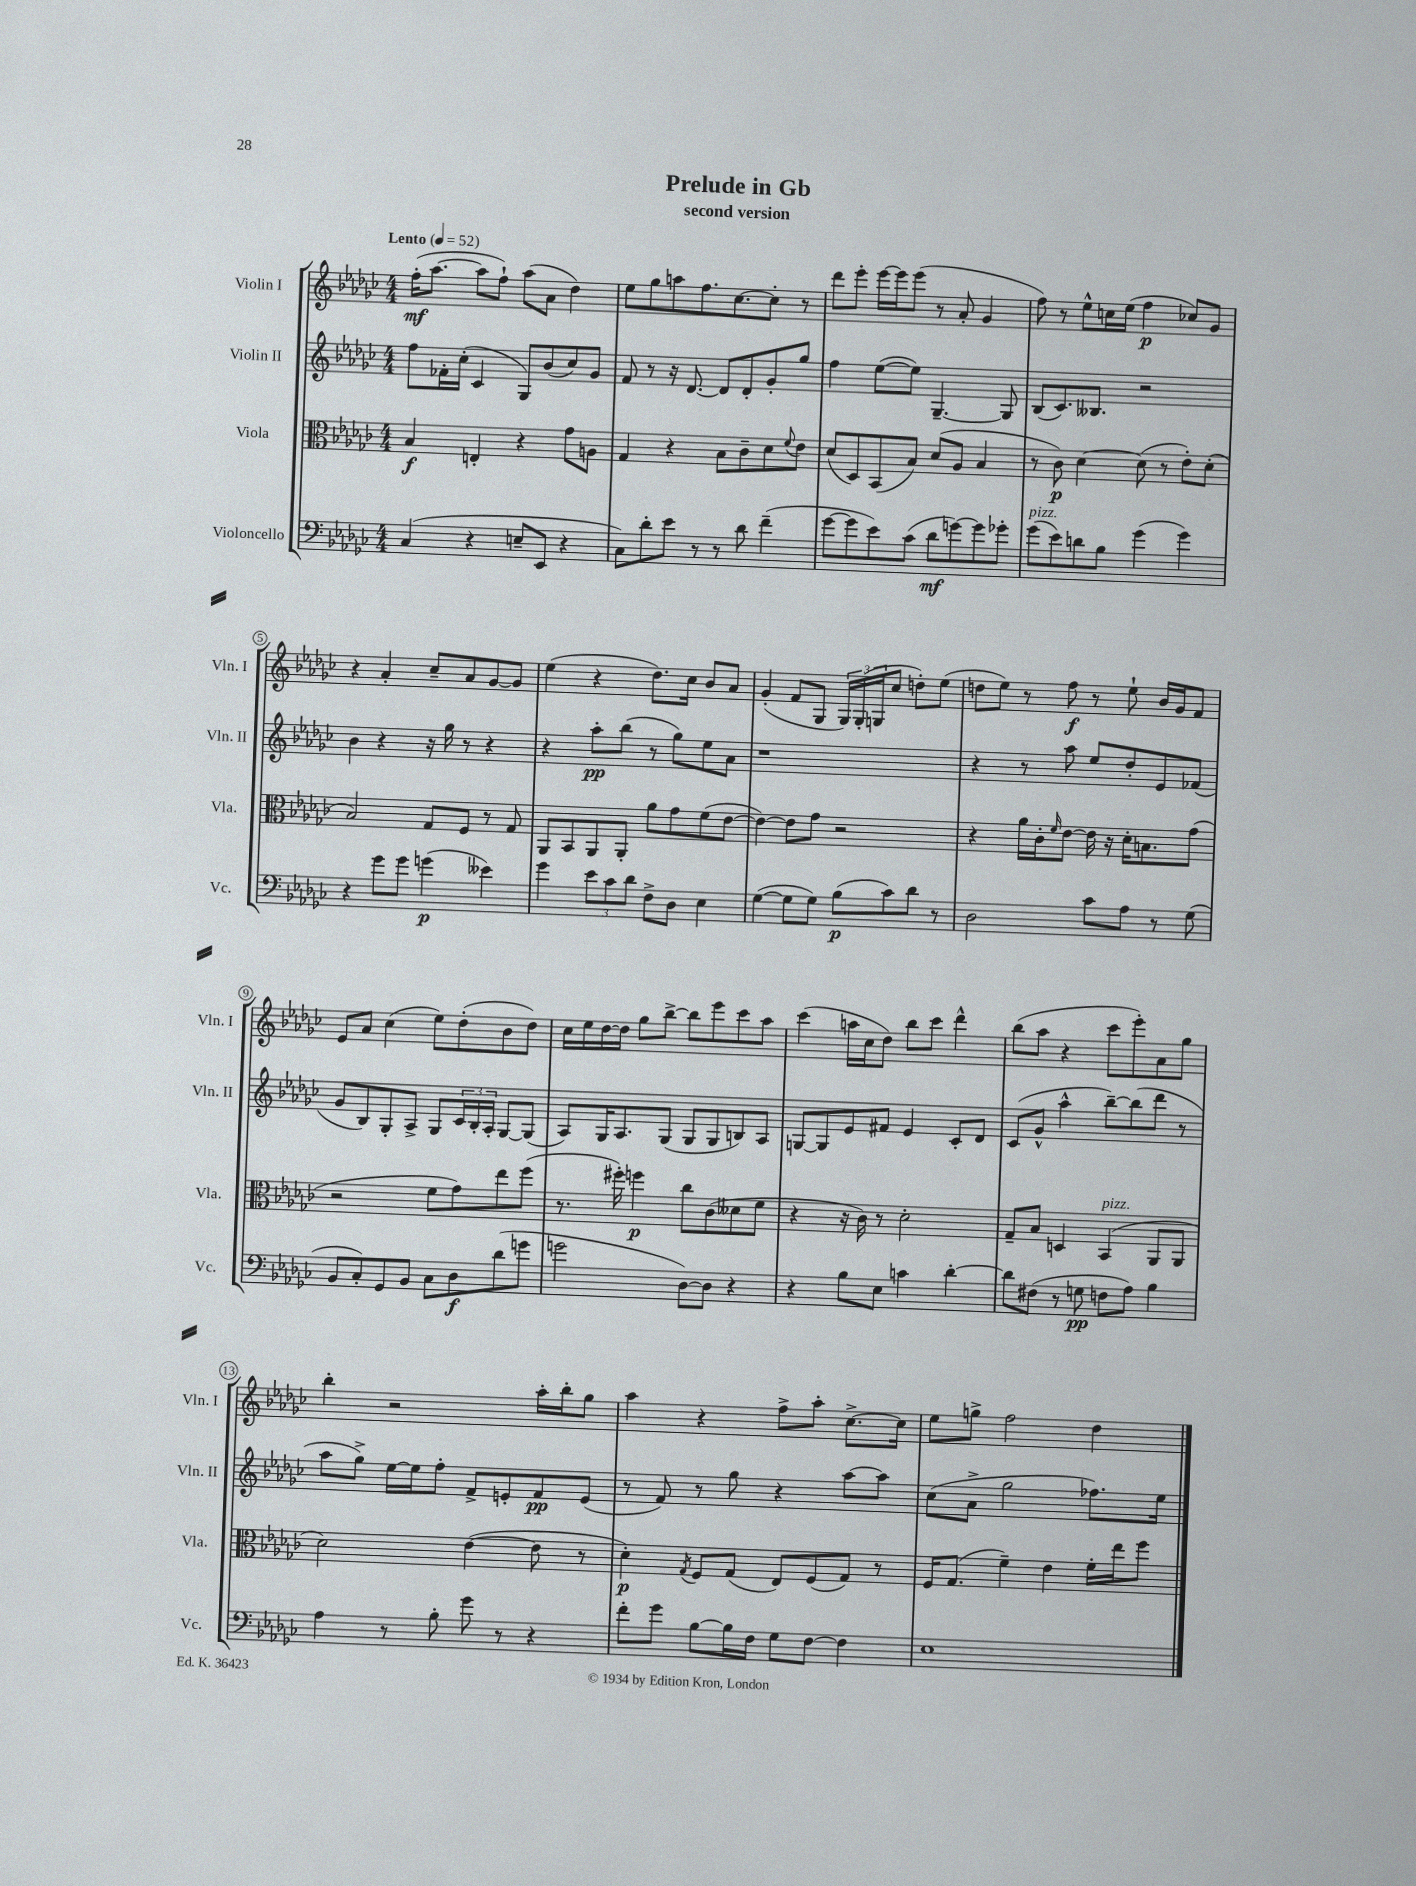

**kern	**dynam	**kern	**dynam	**kern	**dynam	**kern	**dynam
*part4	*part4	*part3	*part3	*part2	*part2	*part1	*part1
*staff4	*staff4	*staff3	*staff3	*staff2	*staff2	*staff1	*staff1
*I"Violoncello	*	*I"Viola	*	*I"Violin II	*	*I"Violin I	*
*I'Vc.	*	*I'Vla.	*	*I'Vln. II	*	*I'Vln. I	*
*clefF4	*	*clefC3	*	*clefG2	*	*clefG2	*
*k[b-e-a-d-g-c-]	*	*k[b-e-a-d-g-c-]	*	*k[b-e-a-d-g-c-]	*	*k[b-e-a-d-g-c-]	*
*M4/4	*	*M4/4	*	*M4/4	*	*M4/4	*
*MM52	*	*MM52	*	*MM52	*	*MM52	*
=1	=1	=1	=1	=1	=1	=1	=1
!	!	!	!	!	!	!LO:TX:a:B:t=Lento	!
(4C-/	.	4B-/	f	8ff\L	.	(16ff'\KL	mf
.	.	.	.	.	.	[8.aa-\J	.
.	.	.	.	16f-X'\L	.	.	.
.	.	.	.	(16cc-'\JJ	.	.	.
4r	.	4En'/	.	4c-/	.	8aa-\L]	.
.	.	.	.	.	.	8ff`\J)	.
8En~/L	.	4r	.	8G-/L)	.	(8aa-\L	.
8EE-/J	.	.	.	(8b-/	.	8a-\J	.
4r	.	8g-\L	.	8cc-/)	.	4dd-\)	.
.	.	8An\J	.	8g-/J	.	.	.
=2	=2	=2	=2	=2	=2	=2	=2
8C-\L)	.	4G-/	.	8f/	.	8ee-\L	.
8d-'\	.	.	.	8r	.	8gg-\	.
8e-\J	.	4r	.	16r	.	8aan\	.
.	.	.	.	[8.d-/	.	.	.
8r	.	.	.	.	.	8.ff\	.
8r	.	8B-\L	.	8d-/L]	.	.	.
.	.	.	.	.	.	[8.cc-\	.
8d-\	.	8c-~\	.	8d-'/	.	.	.
(4f~\	.	8d-\	.	8g-'/	.	8cc-'\J]	.
.	.	8qqf/	.	.	.	.	.
.	.	8e-\J	.	8gg-/J	.	8r	.
=3	=3	=3	=3	=3	=3	=3	=3
[8g-\L	.	(8d-/L	.	4ff\	.	8ddd-\L	.
8g-\]	.	8D-/)	.	.	.	8eee-'\J	.
8e-\)	.	(8BB-/	.	([8ee-\L	.	[16eee-\LL	.
.	.	.	.	.	.	16eee-\J]	.
(8c-\J	.	8B-/J)	.	8ee-\J])	.	(8eee-\J	.
8d-\L	mf	(8d-/L	.	[4.G-~/	.	8r	.
[8gn\)	.	8A-/J	.	.	.	8a-'/	.
8g\]	.	4B-/	.	.	.	4g-/	.
8g-X'\J	.	.	.	8G-/]	.	.	.
=4	=4	=4	=4	=4	=4	=4	=4
!LO:TX:a:i:t=pizz.	!	!	!	!	!	!	!
(8g-\L	.	8r	.	(8B-/L	.	8ff\)	.
8e-\)	.	8c-\)	p	8.c-/)	.	8r	.
8dn\	.	[4d-\	.	.	.	8ee-^^\L	.
.	.	.	.	8.B--X/J	.	.	.
8B-\J	.	.	.	.	.	16ccn\L	.
.	.	.	.	.	.	(16ee-\JJ	.
(4g-\	.	(8d-\]	.	2r	.	4ff\	p
.	.	8r	.	.	.	.	.
4g-\)	.	8e-'\L)	.	.	.	8cc-X/L)	.
.	.	(8d-'\J	.	.	.	8g-/J	.
!!LO:LB:g=z
=5	=5	=5	=5	=5	=5	=5	=5
4r	.	2B-/)	.	4b-\	.	4r	.
8g-\L	.	.	.	4r	.	4a-'/	.
8g-\J	.	.	.	.	.	.	.
(4gn\	p	8G-/L	.	16r	.	8cc-~/L	.
.	.	.	.	16gg-\	.	.	.
.	.	8F/J	.	8r	.	8a-/	.
4e--X\)	.	8r	.	4r	.	[8g-/	.
.	.	8G-/	.	.	.	8g-/J]	.
=6	=6	=6	=6	=6	=6	=6	=6
4g-\	.	8AA-/L	.	4r	.	(4ee-\	.
.	.	8BB-/	.	.	.	.	.
12e-\L	.	8AA-/	.	8aa-'\L	pp	4r	.
12c-\	.	.	.	.	.	.	.
.	.	8AA-'/J	.	(8bb-\J	.	.	.
12d-\J	.	.	.	.	.	.	.
8F^\L	.	8a-\L	.	8r	.	8.dd-\L)	.
8D-\J	.	8g-\	.	8gg-\L)	.	.	.
.	.	.	.	.	.	16cc-\Jk	.
4E-\	.	(8f\	.	8ee-\	.	8b-/L	.
.	.	[8e-\J	.	8a-\J	.	8a-/J	.
=7	=7	=7	=7	=7	=7	=7	=7
([4G-\	.	4e-\_)	.	1r	.	(4g-'/	.
8G-\L]	.	8e-\L]	.	.	.	8f/L	.
8G-\J)	.	8g-\J	.	.	.	8G-/J	.
(8B-\L	p	2r	.	.	.	24G-/LL)	.
.	.	.	.	.	.	(24G-'/	.
.	.	.	.	.	.	24Gn/J	.
8c-\)	.	.	.	.	.	8cc-/J	.
8d-\J	.	.	.	.	.	8ddn'\L)	.
8r	.	.	.	.	.	(8ee-\J	.
=8	=8	=8	=8	=8	=8	=8	=8
2D-\	.	4r	.	4r	.	8ddn\L	.
.	.	.	.	.	.	8ee-\J)	.
.	.	16a-\LL	.	8r	.	8r	.
.	.	16c-'\J	.	.	.	.	.
.	.	16qqf/	.	.	.	.	.
.	.	[8e-\J	.	8aa-\	.	8ff\	f
8c-\L	.	16e-\]	.	8ee-/L	.	8r	.
.	.	16r	.	.	.	.	.
8A-\J	.	16d-'\KL	.	8dd-'/	.	8ee-`\	.
.	.	8.Bn\	.	.	.	.	.
8r	.	.	.	8e-/	.	16b-/LL	.
.	.	.	.	.	.	16g-/J	.
(8G-\	.	(8g-\J	.	(8f-X/J	.	8f/J	.
!!LO:LB:g=z
=9	=9	=9	=9	=9	=9	=9	=9
8BB-/L	.	2r	.	8g-/L	.	8e-/L	.
8C-'/)	.	.	.	8B-/)	.	8a-/J	.
8GG-/	.	.	.	8G-'/	.	(4cc-\	.
8BB-/J	.	.	.	8A-^/J	.	.	.
8C-\L	.	8f\L	.	8G-/L	.	8ee-\L)	.
8D-\	f	8g-\)	.	24c-/L	.	(8dd-'\	.
.	.	.	.	24B-'/	.	.	.
.	.	.	.	24A-'/JJ	.	.	.
(8d-\	.	8ee-\	.	[8G-/L	.	8b-\	.
8gn\J	.	(8ff\J	.	(8G-/J]	.	8dd-\J)	.
=10	=10	=10	=10	=10	=10	=10	=10
2gn\	.	8.r	.	8A-/L)	.	16cc-\LL	.
.	.	.	.	.	.	16ee-\	.
.	.	.	.	16G-/K	.	[16dd-\	.
.	.	16ff#X'\)	.	8.A-/	.	16dd-\JJ]	.
.	.	4ffn\	p	.	.	8gg-\L	.
.	.	.	.	(8G-/J	.	[8bb-^\J	.
[8D-\L)	.	8cc-\L	.	8G-/L	.	8bb-\L]	.
8D-\J]	.	(8c-\	.	8G-/	.	8eee-\	.
4r	.	8d--X\	.	8Bn/)	.	8ccc-\	.
.	.	8f\J	.	8A-/J	.	8aa-\J	.
=11	=11	=11	=11	=11	=11	=11	=11
4r	.	4r	.	[8Gn/L	.	(4ccc-\	.
.	.	.	.	8G/]	.	.	.
8B-\L	.	16r	.	8e-/	.	16aan\LL	.
.	.	16c-\)	.	.	.	16cc-\J	.
8E-\J	.	8r	.	8f#X/J	.	8dd-\J)	.
4cn\	.	2d-'\	.	4e-/	.	8bb-\L	.
.	.	.	.	.	.	8ccc-\J	.
[4d-'\	.	.	.	8c-'/L	.	4ddd-^^\	.
.	.	.	.	8d-/J	.	.	.
=12	=12	=12	=12	=12	=12	=12	=12
8d-\L]	.	8G-~/L	.	(8c-/L	.	(8bb-\L	.
(8F#X\J	.	8B-/J	.	8g-^^/J	.	8aa-\J	.
8r	.	4Dn/	.	4aa-^^\	.	4r	.
8Gn\	pp	.	.	.	.	.	.
!	!	!LO:TX:a:i:t=pizz.	!	!	!	!	!
8Fn\L	.	(4BB-/	.	[8bb-~\L)	.	8ccc-\L	.
8A-\J)	.	.	.	(8bb-\]	.	8eee-'\)	.
4B-\	.	8AA-/L	.	8ddd-\J	.	8a-\	.
.	.	8AA-/J	.	8r	.	8gg-\J	.
!!LO:LB:g=z
=13	=13	=13	=13	=13	=13	=13	=13
4A-\	.	2d-\)	.	8aa-\L	.	4bb-'\	.
.	.	.	.	8gg-^\J)	.	.	.
8r	.	.	.	[16ee-\LL	.	2r	.
.	.	.	.	16ee-\J]	.	.	.
8B-'\	.	.	.	8ff'\J	.	.	.
8g-\	.	([4e-\	.	8f^/L	.	.	.
8r	.	.	.	8en'/	.	.	.
4r	.	8e-\]	.	8f/	pp	16aa-'\LL	.
.	.	.	.	.	.	16bb-'\J	.
.	.	8r	.	(8e/J	.	8gg-\J	.
=14	=14	=14	=14	=14	=14	=14	=14
8f'\L	.	4d-'\)	p	8r	.	4aa-\	.
8g-\J	.	.	.	8f/)	.	.	.
.	.	8qG-/	.	.	.	.	.
[8B-\L	.	8F/L	.	8r	.	4r	.
16B-\L]	.	(8G-/J	.	8gg-\	.	.	.
16F\JJ	.	.	.	.	.	.	.
8G-\L	.	8E-/L)	.	4r	.	8ff^\L	.
[8F\J	.	(8F/	.	.	.	8aa-'\J	.
4F\]	.	8G-/J)	.	[8aa-\L	.	[8.cc-^\L	.
.	.	8r	.	8aa-\J]	.	.	.
.	.	.	.	.	.	16cc-\Jk]	.
=15	=15	=15	=15	=15	=15	=15	=15
1E-	.	16F/KL	.	(8cc-\L	.	8ee-\L	.
.	.	(8.G-/J	.	.	.	.	.
.	.	.	.	8a-^\J	.	8ggn^\J	.
.	.	4f~\)	.	2gg-\	.	2ff\	.
.	.	4e-\	.	.	.	.	.
.	.	16f'\LL	.	8.ff-X\L)	.	4dd-\	.
.	.	16ee-\J	.	.	.	.	.
.	.	8ff\J	.	.	.	.	.
.	.	.	.	16ee-\Jk	.	.	.
==	==	==	==	==	==	==	==
*-	*-	*-	*-	*-	*-	*-	*-
